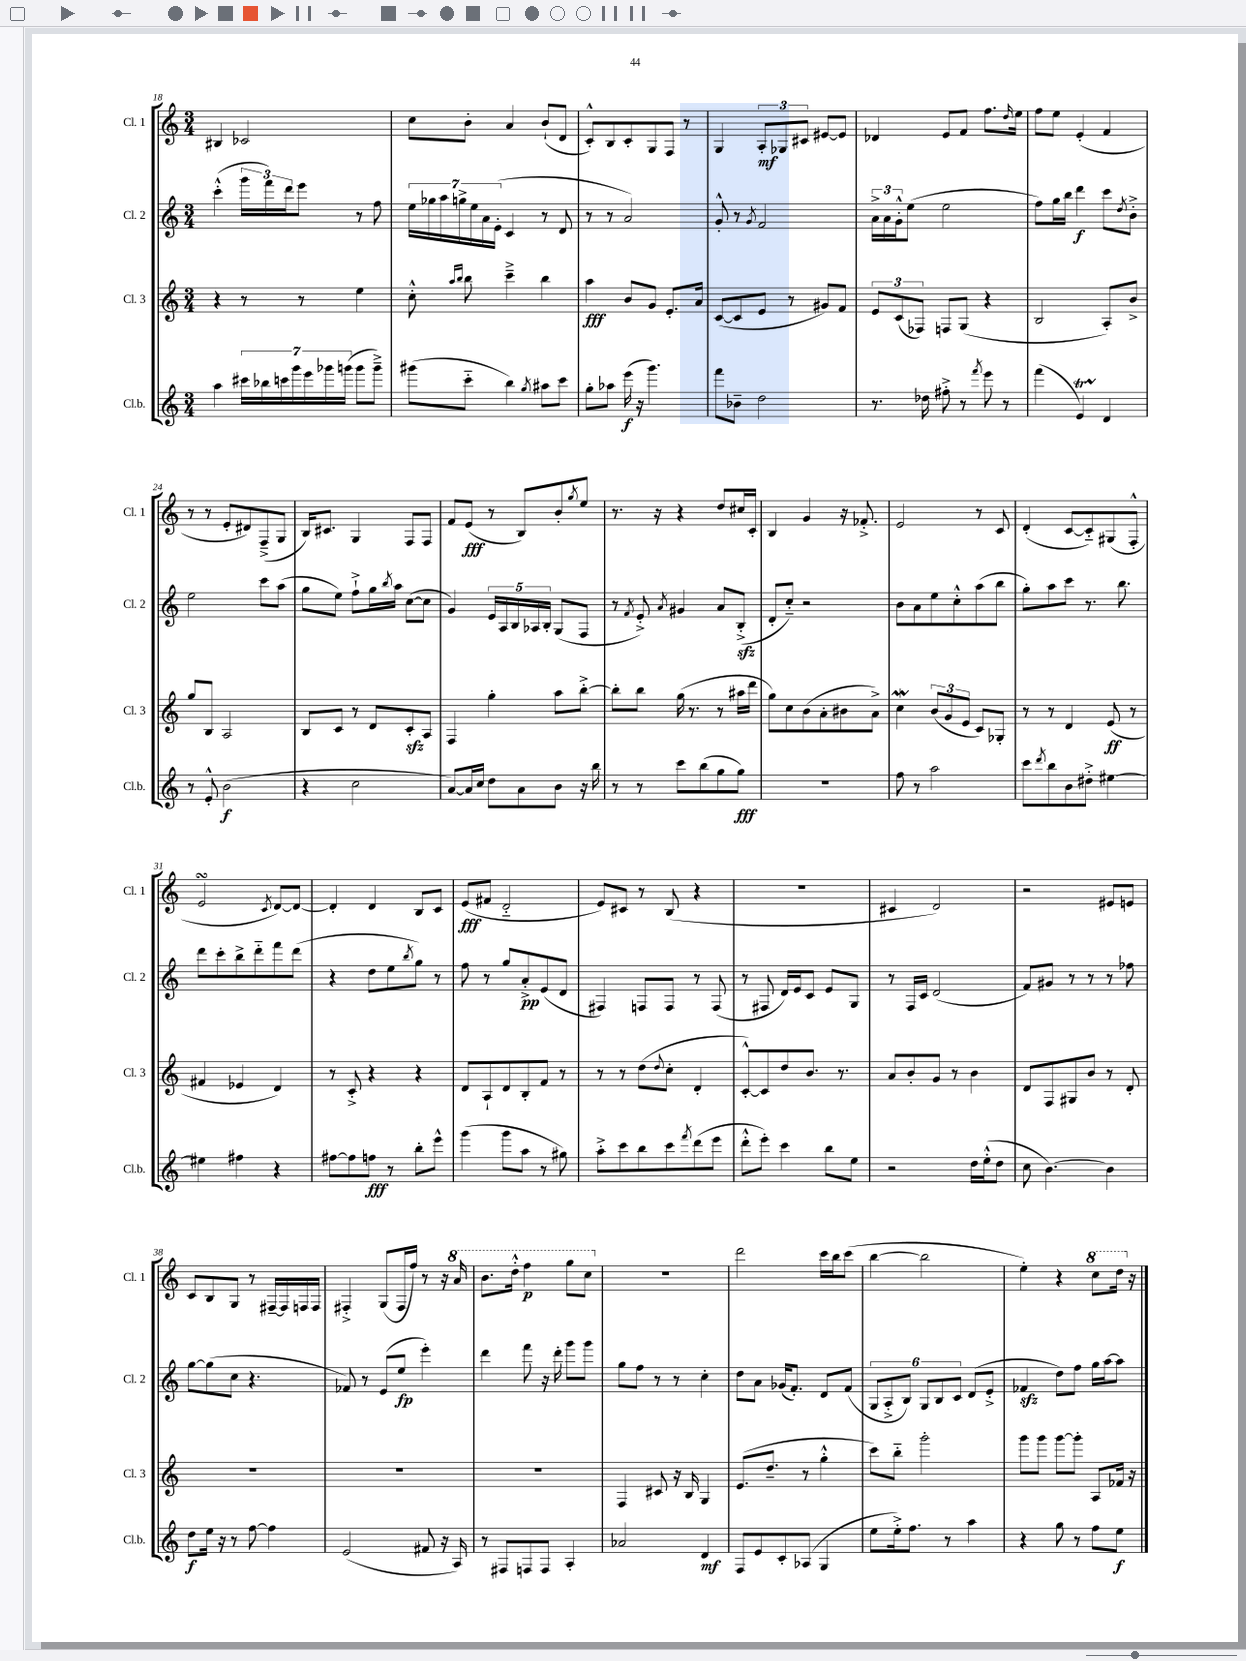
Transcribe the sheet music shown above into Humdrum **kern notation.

**kern	**dynam	**kern	**dynam	**kern	**dynam	**kern	**dynam
*part4	*part4	*part3	*part3	*part2	*part2	*part1	*part1
*staff4	*staff4	*staff3	*staff3	*staff2	*staff2	*staff1	*staff1
*I"Cl.b.	*	*I"Cl. 3	*	*I"Cl. 2	*	*I"Cl. 1	*
*I'Cl.b.	*	*I'Cl. 3	*	*I'Cl. 2	*	*I'Cl. 1	*
*clefG2	*	*clefG2	*	*clefG2	*	*clefG2	*
*k[]	*	*k[]	*	*k[]	*	*k[]	*
*M3/4	*	*M3/4	*	*M3/4	*	*M3/4	*
=18	=18	=18	=18	=18	=18	=18	=18
4aa\	.	4r	.	(4ccc'^^\	.	4B#X/	.
28ccc#X\LL	.	8r	.	24ggg\LL	.	2c-X/	.
28bb-X\	.	.	.	.	.	.	.
.	.	.	.	24fff\)	.	.	.
28cccn\	.	.	.	.	.	.	.
.	.	.	.	24ddd\J	.	.	.
28ggg\	.	.	.	.	.	.	.
.	.	8r	.	8eee\J	.	.	.
28eee\	.	.	.	.	.	.	.
28ggg-X\	.	.	.	.	.	.	.
(28gggn\JJ	.	.	.	.	.	.	.
8ggg\L	.	4ee\	.	8r	.	.	.
8ggg~^\J)	.	.	.	8ff\	.	.	.
=19	=19	=19	=19	=19	=19	=19	=19
(8ggg#X\L	.	8cc'^^\	.	28ee\LL	.	8cc\L	.
.	.	.	.	28gg-X\	.	.	.
.	.	.	.	28aa\	.	.	.
.	.	.	.	28ggn^\	.	.	.
.	.	16qqaa/LL	.	.	.	.	.
.	.	16qqbb/JJ	.	.	.	.	.
8ccc\J	.	8bb\	.	.	.	8b'\J	.
.	.	.	.	28ee\	.	.	.
.	.	.	.	28a\	.	.	.
.	.	.	.	(28e'\JJ	.	.	.
4bb\)	.	4ccc~^\	.	4c/	.	4a/	.
8qgg/	.	.	.	.	.	.	.
8aa#X\L	.	4bb\	.	8r	.	(8b`/L	.
8ccc\J	.	.	.	8d/	.	8d/J	.
=20	=20	=20	=20	=20	=20	=20	=20
8gg'\L	.	4aa\	fff	8r	.	8c'^^/L)	.
8aa-X\J	.	.	.	8r	.	8B/	.
(16eee\	f	8b/L	.	2a/)	.	8c'/	.
16r	.	.	.	.	.	.	.
4.ggg\)	.	8g/J	.	.	.	8G/	.
.	.	8.e'/L	.	.	.	8F/J	.
.	.	.	.	.	.	8r	.
.	.	16a/Jk	.	.	.	.	.
=21	=21	=21	=21	=21	=21	=21	=21
8fff\L	.	([8c/L	.	8g'^^/	.	4G/	.
8b-X~\J	.	8c/]	.	8r	.	.	.
.	.	.	.	8qg/	.	.	.
2dd\	.	8e/J	.	2f/	.	12A'/L	mf
.	.	.	.	.	.	12G-X/	.
.	.	8r	.	.	.	.	.
.	.	.	.	.	.	12c#X/J	.
.	.	8g#X/L)	.	.	.	[8e#X/L	.
.	.	8f/J	.	.	.	8e#/J]	.
=22	=22	=22	=22	=22	=22	=22	=22
8.r	.	12e/L	.	24a^\LL	.	4d-X/	.
.	.	.	.	24a\	.	.	.
.	.	(12c/	.	24g'^^\J	.	.	.
.	.	.	.	(8ee\J	.	.	.
.	.	12F-X/J)	.	.	.	.	.
16dd-X\	.	.	.	.	.	.	.
8ff#X'^\	.	8Fn/L	.	2ee\	.	8e/L	.
8r	.	(8G/J	.	.	.	8f/J	.
8qfff/	.	.	.	.	.	.	.
8eee\	.	4r	.	.	.	8.ff\L	.
8r	.	.	.	.	.	.	.
.	.	.	.	.	.	16qqdd/	.
.	.	.	.	.	.	16ee\Jk	.
=23	=23	=23	=23	=23	=23	=23	=23
(4fff\	.	2B/	.	8ff\L)	.	8ff\L	.
.	.	.	.	16gg\L	.	8ee\J	.
.	.	.	.	16bb\JJ	.	.	.
4et/)	.	.	.	4ddd\	f	(4e'/	.
4d/	.	8A'/L)	.	8ccc\L	.	4f/	.
.	.	.	.	8qdd/	.	.	.
.	.	8b^/J	.	8b'^\J	.	.	.
!!LO:LB:g=z
=24	=24	=24	=24	=24	=24	=24	=24
8r	.	8gg/L	.	2ee\	.	8r	.
8e'^^/	.	8B/J	.	.	.	8r	.
(2b\	f	2A/	.	.	.	8e'/L	.
.	.	.	.	.	.	8d#X/)	.
.	.	.	.	8ccc\L	.	(8F~^/	.
.	.	.	.	(8aa\J	.	8G/J	.
=25	=25	=25	=25	=25	=25	=25	=25
4r	.	8B/L	.	8gg\L	.	16B/KL)	.
.	.	.	.	.	.	8.c#X/J	.
.	.	8c/J	.	8ee\J)	.	.	.
2cc\	.	8r	.	8ff`^\L	.	4G/	.
.	.	8d/L	.	16gg\L	.	.	.
.	.	.	.	8qbb/	.	.	.
.	.	.	.	16aa\JJ	.	.	.
.	.	8czz'/	.	([8cc\L	.	8F/L	.
.	.	8A/J	.	8cc\J]	.	8F/J	.
=26	=26	=26	=26	=26	=26	=26	=26
[8a/L)	.	4F/	.	4g/)	.	8f/L	.
16a/L]	.	.	.	.	.	(8e/J	fff
16cc/JJ	.	.	.	.	.	.	.
8dd\L	.	4gg'\	.	20e/LL	.	8r	.
.	.	.	.	20A/	.	.	.
.	.	.	.	20B/	.	.	.
8a\	.	.	.	.	.	8B/L)	.
.	.	.	.	20A-X/	.	.	.
.	.	.	.	20B'/JJ	.	.	.
8b\J	.	8aa\L	.	(8G/L	.	8b'/	.
.	.	.	.	.	.	8qgg/	.
16r	.	[8bb'^\J	.	8F/J	.	8ee/J	.
16bb\	.	.	.	.	.	.	.
=27	=27	=27	=27	=27	=27	=27	=27
8r	.	8bb'\L]	.	8r	.	8.r	.
.	.	.	.	8qf/	.	.	.
8r	.	8bb\J	.	8e'^/)	.	.	.
.	.	.	.	.	.	16r	.
.	.	.	.	8qa/	.	.	.
8ccc\L	.	(16gg\	.	4g#X/	.	4r	.
.	.	8.r	.	.	.	.	.
(8bb\	.	.	.	.	.	.	.
8gg\	.	8r	.	8a/L	.	8dd/L	.
8gg\J)	fff	16aa#X\LL	.	(8Bzz'^/J	.	16cc#X/L	.
.	.	16ddd\JJ	.	.	.	16c'/JJ	.
=28	=28	=28	=28	=28	=28	=28	=28
2.r	.	8gg\L)	.	8d'/L	.	4B/	.
.	.	8cc\	.	8cc/J)	.	.	.
.	.	(8b\	.	2r	.	4g/	.
.	.	8a'\	.	.	.	.	.
.	.	8b#X\	.	.	.	16r	.
.	.	.	.	.	.	8.f-X'^/	.
.	.	8a^\J)	.	.	.	.	.
=29	=29	=29	=29	=29	=29	=29	=29
8ff\	.	4ccw\	.	8b\L	.	2e/	.
8r	.	.	.	8a\	.	.	.
2aa\	.	(12b/L	.	8ee\	.	.	.
.	.	12g/	.	.	.	.	.
.	.	.	.	8cc'^^\	.	.	.
.	.	12e/J	.	.	.	.	.
.	.	8c/L)	.	(8aa\	.	8r	.
.	.	8G-X'/J	.	8bb\J	.	8c/	.
=30	=30	=30	=30	=30	=30	=30	=30
8ccc\L	.	8r	.	8gg'\L)	.	(4d'/	.
8qddd/	.	.	.	.	.	.	.
8bb\	.	8r	.	8aa\	.	.	.
8b\	.	4d/	.	8ccc\J	.	[8c/L	.
8dd#X'^\J	.	.	.	8.r	.	8c/])	.
[4ee#X\	.	(8e/	ff	.	.	(8G#X/	.
.	.	.	.	8.bb\	.	.	.
.	.	8r	.	.	.	8F'^^/J	.
!!LO:LB:g=z
=31	=31	=31	=31	=31	=31	=31	=31
4ee#X\]	.	4f#X/	.	8ddd\L	.	2esSsS/	.
.	.	.	.	8ccc'\	.	.	.
4ff#X\	.	4e-X/	.	8bb^\	.	.	.
.	.	.	.	8ddd\	.	.	.
.	.	.	.	.	.	8qc/	.
4r	.	4d/)	.	8fff\	.	[8d/L)	.
.	.	.	.	(8ddd\J	.	8d/J_	.
=32	=32	=32	=32	=32	=32	=32	=32
[8ff#X\L	.	8r	.	4r	.	4d'/]	.
8ff#\]	.	8c'^/	.	.	.	.	.
8ffn\J	fff	4r	.	8dd\L	.	4d/	.
8r	.	.	.	8ee\	.	.	.
.	.	.	.	8qbb/	.	.	.
8bb'\L	.	4r	.	8gg\J)	.	8B/L	.
8eee^^\J	.	.	.	8r	.	8c/J	.
=33	=33	=33	=33	=33	=33	=33	=33
(4ggg\	.	8d/L	.	8ff\	.	(8e/L	fff
.	.	8A`/	.	8r	.	8f#X/J	.
8ggg\L	.	8d/	.	8gg/L	.	2d/	.
8aa\J	.	8B'/	.	8a'^/	pp	.	.
8r	.	8f/J	.	(8e/	.	.	.
8gg#X\)	.	8r	.	8d/J	.	.	.
=34	=34	=34	=34	=34	=34	=34	=34
8aa'^\L	.	8r	.	4F#X/)	.	8e/L)	.
8ccc\	.	8r	.	.	.	8c#X/J	.
8bb\	.	(8dd\L	.	8Fn/L	.	8r	.
.	.	8qqdd/	.	.	.	.	.
8ccc\	.	8cc'\J	.	8F/J	.	(8B/	.
8qfff/	.	.	.	.	.	.	.
(8ddd\	.	4d'/	.	8r	.	4r	.
8eee\J	.	.	.	(8F/	.	.	.
=35	=35	=35	=35	=35	=35	=35	=35
8ddd'^^\L	.	[8c'^^/L)	.	8r	.	2.r	.
8eee'\J)	.	8c/]	.	8F#X/	.	.	.
4ccc\	.	8dd/	.	16d/LL)	.	.	.
.	.	.	.	16e/J	.	.	.
.	.	8.b/J	.	8c/J	.	.	.
8bb\L	.	.	.	8e/L	.	.	.
.	.	8.r	.	.	.	.	.
8ee\J	.	.	.	8G/J	.	.	.
=36	=36	=36	=36	=36	=36	=36	=36
2r	.	8a/L	.	8r	.	4c#X/	.
.	.	8b'/	.	16F/LL	.	.	.
.	.	.	.	16c/JJ	.	.	.
.	.	8g/J	.	(2d/	.	2d/)	.
.	.	8r	.	.	.	.	.
16dd\LL	.	4b\	.	.	.	.	.
(16ee'^^\J	.	.	.	.	.	.	.
8dd\J	.	.	.	.	.	.	.
=37	=37	=37	=37	=37	=37	=37	=37
8cc\	.	8d/L	.	8f/L)	.	2r	.
[4.b\)	.	8F/	.	8g#X/J	.	.	.
.	.	8G#X/	.	8r	.	.	.
.	.	8b/J	.	8r	.	.	.
4b\]	.	8r	.	8r	.	8e#X/L	.
.	.	8d'/	.	8ff-X\	.	8en/J	.
!!LO:LB:g=z
=38	=38	=38	=38	=38	=38	=38	=38
8dd\L	f	2.r	.	[8gg\L	.	8c/L	.
16ee\Jk	.	.	.	(8gg\]	.	8B/	.
16r	.	.	.	.	.	.	.
8r	.	.	.	8cc\J	.	8G/J	.
[8ff\	.	.	.	4.r	.	8r	.
4ff\]	.	.	.	.	.	[16F#X~/LL	.
.	.	.	.	.	.	16F#/]	.
.	.	.	.	.	.	16Fn/	.
.	.	.	.	.	.	16F/JJ	.
=39	=39	=39	=39	=39	=39	=39	=39
(2e/	.	2.r	.	8f-X/)	.	4F#X'^/	.
.	.	.	.	8r	.	.	.
.	.	.	.	(8e/L	.	(8G/L	.
.	.	.	.	8ee/J	fp	16F#/L	.
.	.	.	.	.	.	16ff/JJ)	.
8f#X/	.	.	.	4eee'\)	.	8r	.
16r	.	.	.	.	.	16r	.
*	*	*	*	*	*	*8va	*
16A/)	.	.	.	.	.	16aa/	.
=40	=40	=40	=40	=40	=40	=40	=40
8r	.	2.r	.	4ddd\	.	8.bb\L	.
8F#X/L	.	.	.	.	.	.	.
.	.	.	.	.	.	16ddd'^^\Jk	.
8Fn/	.	.	.	8fff\	.	4fff\	p
8F/J	.	.	.	16r	.	.	.
.	.	.	.	16ddd'\	.	.	.
4A'/	.	.	.	8ggg\L	.	8ggg\L	.
.	.	.	.	8ggg\J	.	8ccc\J	.
=41	=41	=41	=41	=41	=41	=41	=41
*	*	*	*	*	*	*X8va	*
2a-X/	.	4F/	.	8gg\L	.	2.r	.
.	.	.	.	8ff\J	.	.	.
.	.	8c#X/	.	8r	.	.	.
.	.	16r	.	8r	.	.	.
.	.	16B/	.	.	.	.	.
4d/	mf	4G/	.	4cc'\	.	.	.
=42	=42	=42	=42	=42	=42	=42	=42
8F/L	.	(8.e/L	.	8dd\L	.	2ddd\	.
8e/	.	.	.	8a\J	.	.	.
.	.	8.dd~/J	.	.	.	.	.
8c'/	.	.	.	(16g-X/KL	.	.	.
.	.	.	.	8.f'/J)	.	.	.
(8A-X/J	.	8r	.	.	.	.	.
4G/	.	4gg'^^\	.	8d/L	.	16ccc\LL	.
.	.	.	.	.	.	16bb\J	.
.	.	.	.	(8f/J	.	(8ccc\J	.
=43	=43	=43	=43	=43	=43	=43	=43
8ee\L	.	8ccc\L)	.	12G/L	.	[4bb\	.
.	.	.	.	12A'^/	.	.	.
16ee'^\k)	.	8bb\J	.	.	.	.	.
.	.	.	.	12B/J)	.	.	.
8.ff\J	.	.	.	.	.	.	.
.	.	2ggg'\	.	12G/L	.	2bb\]	.
.	.	.	.	12B/	.	.	.
8r	.	.	.	.	.	.	.
.	.	.	.	12c/J	.	.	.
4aa\	.	.	.	(8d/L	.	.	.
.	.	.	.	8e'^/J	.	.	.
=44	=44	=44	=44	=44	=44	=44	=44
4r	.	8ggg\L	.	4f-Xzz/	.	4ee'\)	.
.	.	8ggg\J	.	.	.	.	.
8gg\	.	[8ggg\L	.	8dd\L)	.	4r	.
8r	.	8ggg'\J]	.	8ff\J	.	.	.
*	*	*	*	*	*	*8va	*
8ff\L	.	8A/L	.	16gg\LL	.	8ccc\L	.
.	.	.	.	[16aa\J	.	.	.
8ee\J	f	16f-X/Jk	.	8aa\J]	.	16ddd\Jk	.
*	*	*	*	*	*	*X8va	*
.	.	16r	.	.	.	16r	.
==	==	==	==	==	==	==	==
*-	*-	*-	*-	*-	*-	*-	*-
